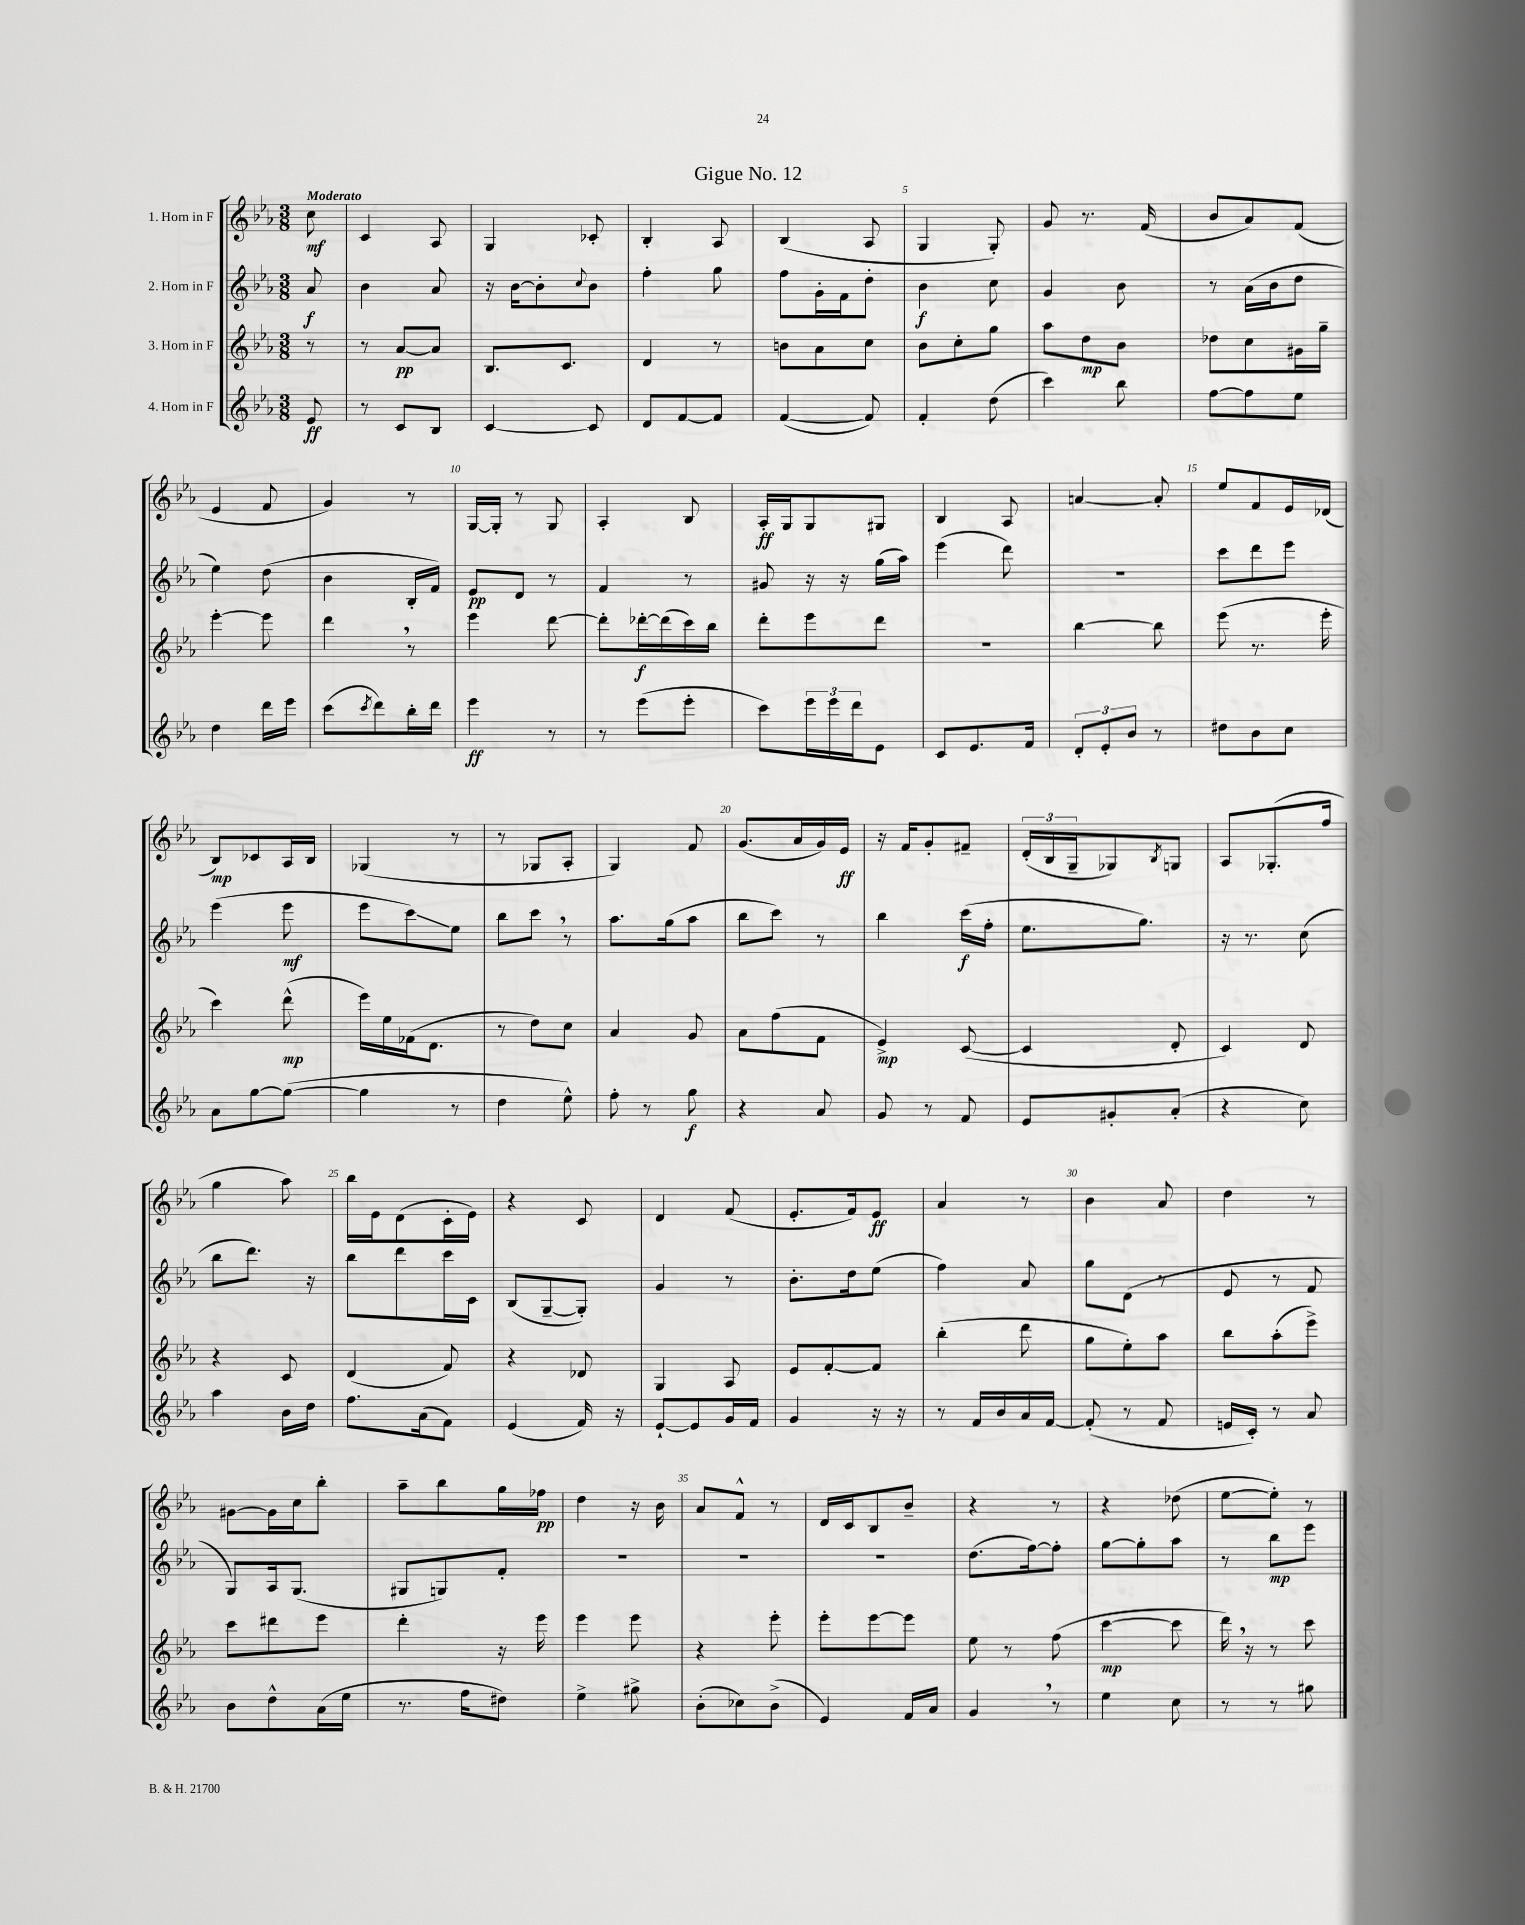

**kern	**kern	**kern	**kern
*staff4	*staff3	*staff2	*staff1
*clefG2	*clefG2	*clefG2	*clefG2
*k[b-e-a-]	*k[b-e-a-]	*k[b-e-a-]	*k[b-e-a-]
*M3/8	*M3/8	*M3/8	*M3/8
8e-/	8r	8a-/	8cc\
=	=	=	=
8r	8r	4b-\	4c/
8c/L	[8a-/L	.	.
8B-/J	8a-/]J	8a-/	8A-/
=	=	=	=
[4c/	8.B-/L	16r	4G/
.	.	[16b-\LK	.
.	.	8b-'\]	.
.	8.c/J	.	.
.	.	8qqcc/	.
8c/]	.	8b-\J	8c-'/
=	=	=	=
8d/L	4d/	4ff'\	4B-'/
[8f/	.	.	.
8f/]J	8r	8gg\	8A-/
=	=	=	=
([4f/	8b\L	8ff\L	(4B-/
.	8a-\	16g'\L	.
.	.	16f\J	.
8f/])	8cc\J	8dd'\J	8A-/
=	=	=	=
4f'/	8b-\L	4b-\	4G/
.	8cc'\	.	.
(8dd\	8gg\J	8cc\	8G'/)
=	=	=	=
4ccc\)	8aa-\L	4g/	8g/
.	8dd\	.	8.r
8bb-\	8b-\J	8b-\	.
.	.	.	(16f/
=	=	=	=
[8ff\L	8dd-\L	8r	8b-/L
8ff\]	8cc\	(16a-\LL	8a-/)
.	.	16b-\J	.
8ee-\J	16g#\L	8dd\J	(8f/J
.	16gg~\JJ	.	.
=	=	=	=
4dd\	[4eee-'\	4ee-\)	4e-/
16ddd\LL	8eee-\]	(8dd\	8f/
16eee-\JJ	.	.	.
=	=	=	=
(8ccc\L	4ddd\	4b-\	4g/)
8qccc/	.	.	.
8ddd\)	.	.	.
16bb-'\L	8r	16B-'/LL	8r
16ddd\JJ	.	16f/JJ)	.
=	=	=	=
4eee-\	4eee-\	8e-/L	[16G/LL
.	.	.	16G'/]JJ
.	.	8d/J	8r
8r	[8ddd\	8r	8G/
=	=	=	=
8r	8ddd'\]L	4f/	4A-'/
(8eee-\L	[16ddd-'\L	.	.
.	(16ddd-\]	.	.
8eee-'\J	16ccc\)	8r	8B-/
.	16bb-\JJ	.	.
=	=	=	=
8ccc\L)	8ddd'\L	8g#/	16A-'/LL
.	.	.	16G/J
24eee-\L	8eee-\	16r	8G/
24eee-\	.	.	.
.	.	16r	.
24ddd\J	.	.	.
8e-\J	8ddd\J	(16gg\LL	8G#/J
.	.	16aa-\JJ)	.
=	=	=	=
8c/L	4.r	(4eee-\	4B-/
8.e-/	.	.	.
.	.	8ddd\)	8A-/
16f/Jk	.	.	.
=	=	=	=
12d'/L	[4bb-\	4.r	[4a/
12e-'/	.	.	.
12b-/J	.	.	.
8r	8bb-\]	.	8a'/]
=	=	=	=
8dd#\L	(8eee-\	8ccc\L	8ee-/L
8b-\	8.r	8ddd\	8f/
8cc\J	.	8eee-\J	16e-/L
.	16eee-'\	.	(16d-/JJ
=	=	=	=
8a-\L	4ccc\)	(4eee-\	8B-/L)
[8gg\	.	.	8c-/
(8gg\_J	(8ddd^^\	8eee-\	16A-/L
.	.	.	16B-/JJ
=	=	=	=
4gg\]	16eee-\LL)	8eee-\L	(4G-/
.	16ee-\	.	.
.	(16f-\J	8ccc\)	.
.	8.d\J	.	.
8r	.	8ee-\J	8r
=	=	=	=
4dd\	8r	8bb-\L	8r
.	8dd\L)	8ccc\J	8G-/L
8ee-^^\)	8cc\J	8r	8A-'/J
=	=	=	=
8ff'\	4a-/	8.aa-\L	4G/)
8r	.	.	.
.	.	(16gg\k	.
8gg\	8g/	8aa-\J	8f/
=	=	=	=
4r	8a-\L	8bb-\L	(8.g/L
.	(8ff\	8ccc\J)	.
.	.	.	16a-/L
8a-/	8f\J	8r	16g/)
.	.	.	16e-/JJ
=	=	=	=
8g/	4e-^/)	4bb-\	16r
.	.	.	16f/LK
8r	.	.	8g'/
8f/	([8c/	(16ccc\LL	8f#~/J
.	.	16ff'\JJ	.
=	=	=	=
8e-/L	4c/]	8.ee-\L	(24d'/LL
.	.	.	24B-/
.	.	.	24G~/J
8g#'/	.	.	8G-/)
.	.	8.gg\J)	.
.	.	.	8qB-/
(8a-'/J	8d'/	.	8G/J
=	=	=	=
4r	4c/)	16r	8A-/L
.	.	8.r	.
.	.	.	(8.G-'/
8cc\)	8d/	(8cc\	.
.	.	.	16ff/Jk
=	=	=	=
4aa-\	4r	8bb-\L	4gg\
.	.	8.ddd\J)	.
16b-\LL	8c/	.	8aa-\)
16dd\JJ	.	16r	.
=	=	=	=
8.ff\L	(4d/	8bb-\L	16bb-\LL
.	.	.	16e-\J
.	.	8ddd\	(8d\
(16a-\k	.	.	.
8f\J)	8f/)	16ccc\L	16c'\L
.	.	16c\JJ	16e-\JJ)
=	=	=	=
(4e-/	4r	(8B-/L	4r
.	.	[8G~/	.
16f/)	8d-/	8G'/]J)	8c/
16r	.	.	.
=	=	=	=
[8e-`/L	4G/	4g/	4d/
8e-/]	.	.	.
16g/L	8A-/	8r	(8f/
16f/JJ	.	.	.
=	=	=	=
4g/	8e-/L	8.b-'\L	8.e-'/L
.	[8f'/	.	.
.	.	16dd\k	16f/k)
16r	8f/]J	(8ee-\J	8e-/J
16r	.	.	.
=	=	=	=
8r	(4bb-'\	4ff\)	4a-/
16f/LL	.	.	.
16b-/	.	.	.
16a-/	8ddd\	8a-/	8r
[16f/JJ	.	.	.
=	=	=	=
(8f'/]	8gg\L	8gg\L	4b-\
8r	8ee-'\)	(8d\J	.
8f/	8aa-\J	8r	8a-/
=	=	=	=
16e/LL	8bb-\L	8e-/	4dd\
16c'/JJ)	.	.	.
8r	(8aa-'\	8r	.
8a-/	8eee-^\J)	8f/	8r
=	=	=	=
8b-\L	8ccc\L	8G/L)	[8g#\L
8dd^^\	8ddd#\	16A-/k	16g#\]L
.	.	(8.G/J	16cc\J
(16a-\L	8eee-\J	.	8bb-'\J
16ee-\JJ	.	.	.
=	=	=	=
8.r	4ddd'\	8G#/L	8aa-~\L
.	.	8G/)	8bb-\
16ff\LK	.	.	.
8dd#\J)	16r	8f'/J	16gg\L
.	16eee-\	.	16ff-\JJ
=	=	=	=
4ee-^\	4eee-\	4.r	4dd\
8gg#^\	8eee-\	.	16r
.	.	.	16b-\
=	=	=	=
(8b-'\L	4r	4.r	8a-/L
8cc-\)	.	.	8f^^/J
(8b-^\J	8eee-'\	.	8r
=	=	=	=
4e-/)	8eee-'\L	4.r	16d/LL
.	.	.	16c/J
.	[8eee-\	.	8B-/
16f/LL	8eee-\]J	.	8b-~/J
16a-/JJ	.	.	.
=	=	=	=
4g/	8ee-\	(8.dd\L	4r
.	8r	.	.
.	.	[16ff\k)	.
8r	(8ff\	8ff'\]J	8r
=	=	=	=
4ee-\	[4ccc\	[8gg\L	4r
.	.	8gg'\]	.
8cc\	8ccc\]	8aa-\J	(8dd-\
=	=	=	=
8r	16ddd\)	8r	[8ee-\L
.	16r	.	.
8r	8r	8bb-\L	8ee-'\]J)
8gg#\	8ccc\	8eee-\J	8r
==	==	==	==
*-	*-	*-	*-
